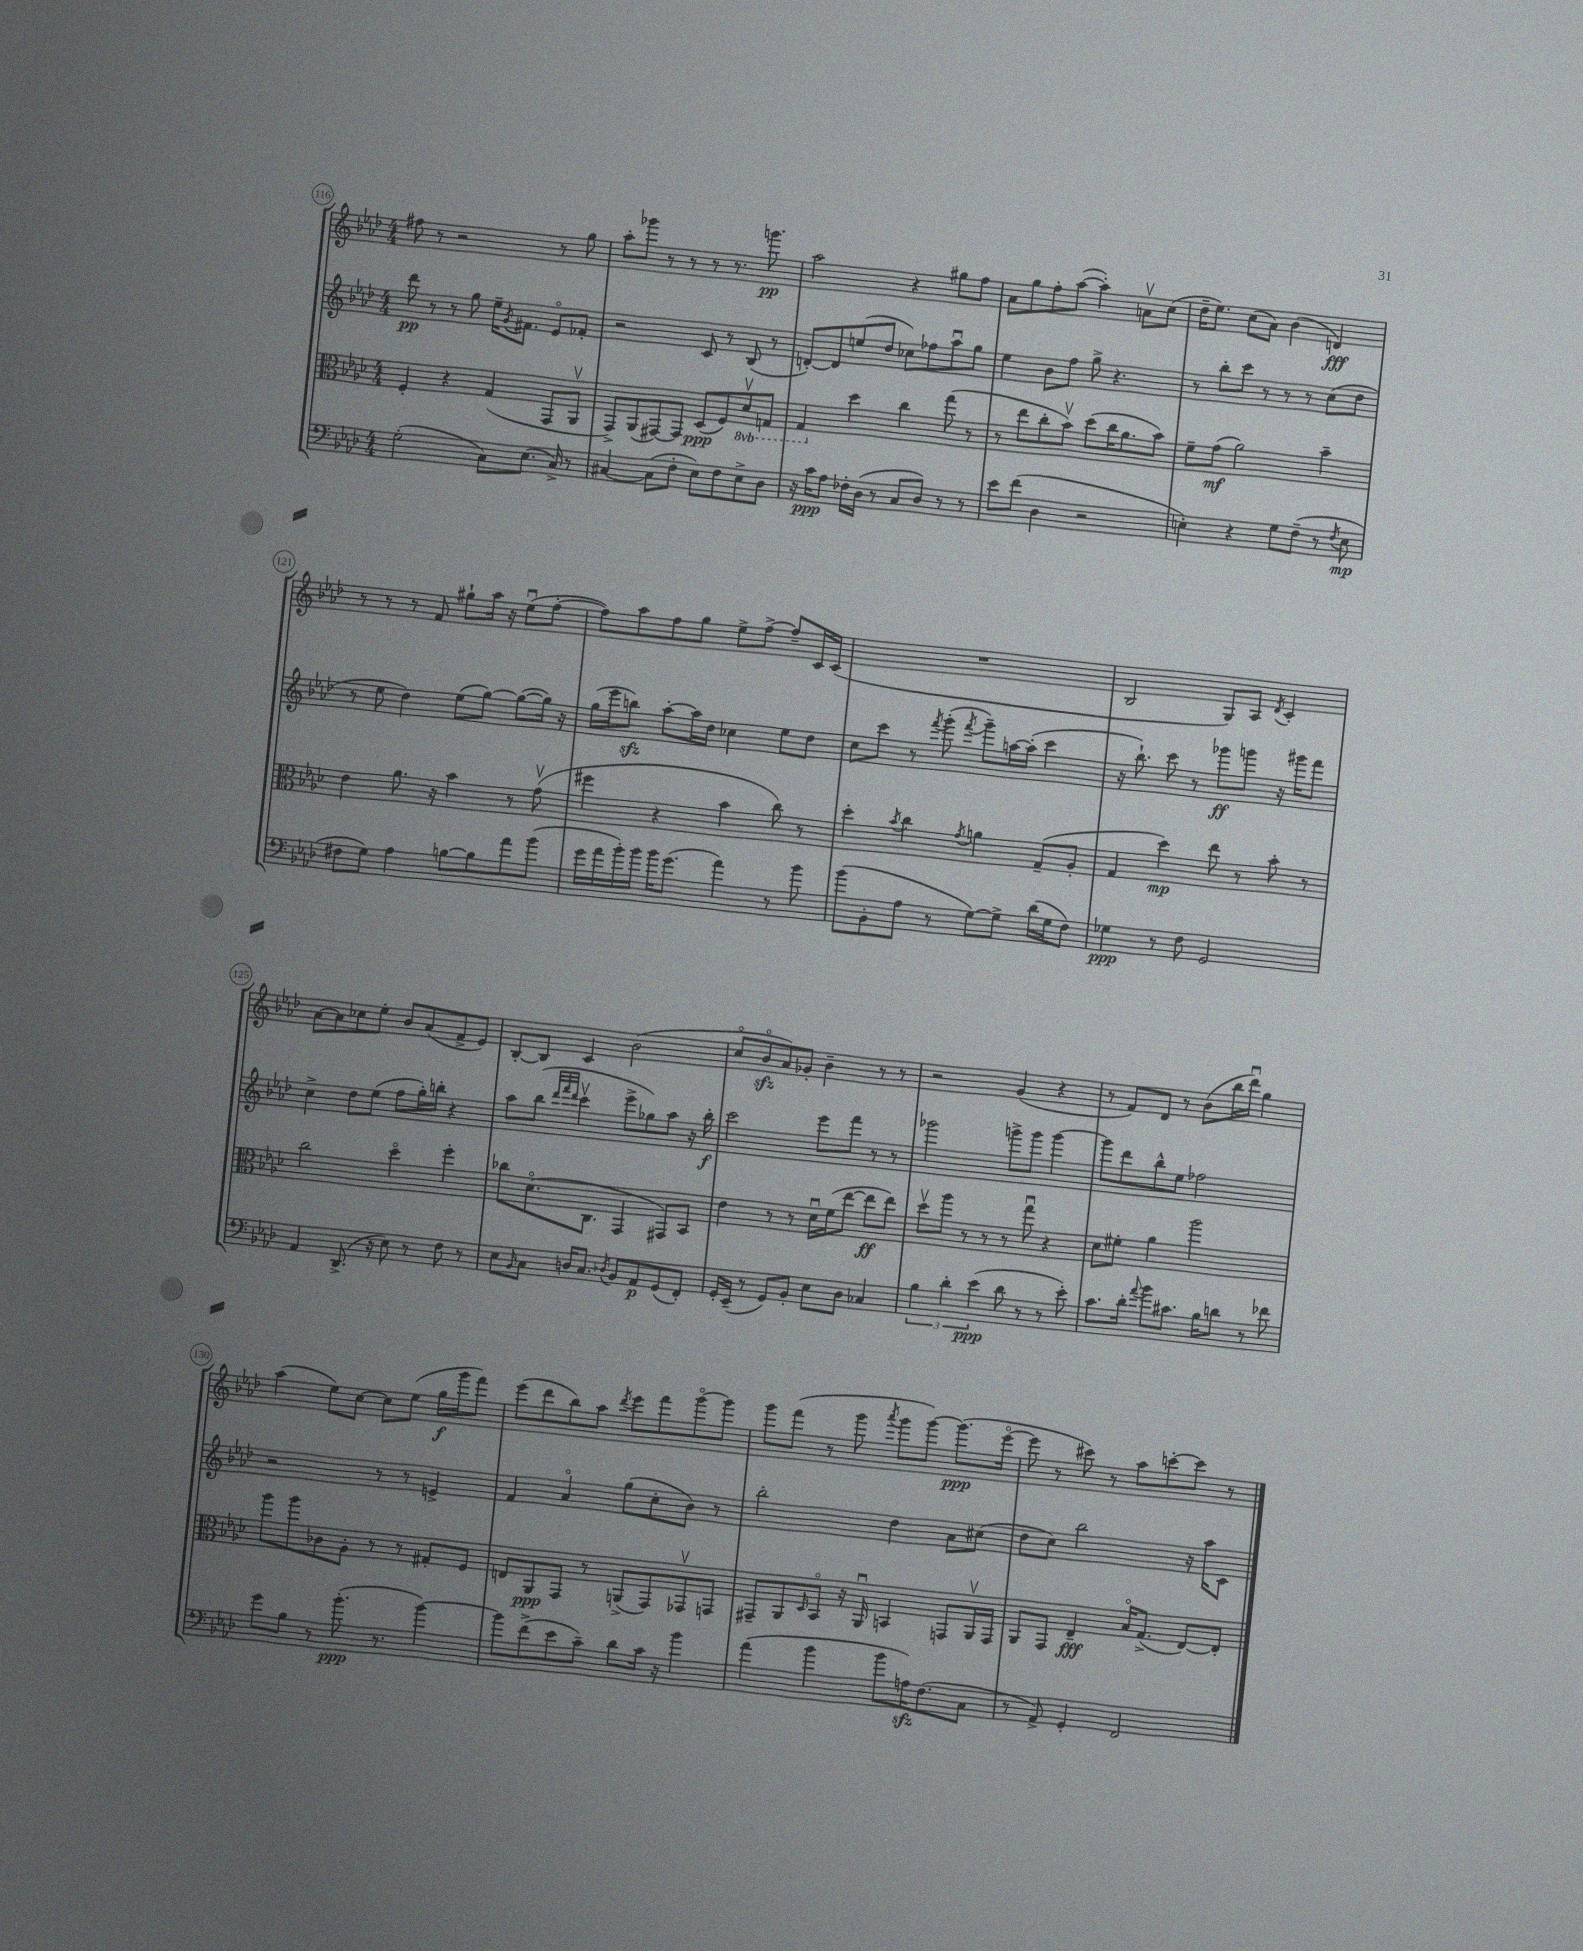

**kern	**kern	**kern	**kern
*staff4	*staff3	*staff2	*staff1
*clefF4	*clefC3	*clefG2	*clefG2
*k[b-e-a-d-]	*k[b-e-a-d-]	*k[b-e-a-d-]	*k[b-e-a-d-]
*M4/4	*M4/4	*M4/4	*M4/4
(2G'\	4F'/	8ddd-\	8ff#\
.	.	8r	8r
.	4r	8r	2r
.	.	8gg\	.
8C\L)	(4G/	16ee-~\LK	.
.	.	8qg/	.
.	.	8.f#\J	.
(8.E-\J	.	.	.
.	8GG/L	8e-o/L	8r
16C^/)	.	.	.
8r	8AA-v/J	8f-'/J	8gg\
=	=	=	=
[4C#/	8GG^/L)	2r	8aa-'\L
.	(8AA-/	.	8ggg-\J
(8C#\]L	[8GG#/)	.	8r
8F'\J	8GG#/]J	.	8r
8E-\L)	(8D-/L	8c/	8r
8F\	8F/)	8r	8.r
8E-^\	8D-v/	(8B-/	.
.	.	.	8.ggg\
8D-\J	8GG/J	8r	.
=	=	=	=
16r	4GG/	[8d'/L)	2aa-\
16c\LK	.	.	.
8A-\J	.	8d/]	.
16F-'\LL	4dd-\	(8ee/	.
(16D-\JJ	.	.	.
8r	.	8dd-/J	.
8C/L	4cc\	8cc-\L)	4r
8D-/J)	.	8ff-\	.
8r	(8gg\	8aa-u\	8gg#\L
8r	8r	8gg\J	8ff\J
=	=	=	=
8e-\L	8r	4ee-\	8a-\L
(8f\J	8ee-\L	.	8gg\
4D-\	8cc'\	8b-\L	8ff'\
.	8b-v\J)	8ff\J	([8aa-\J
2r	(8dd-\L	8gg^\	4aa-'\])
.	16cc\K	4.r	.
.	8.a-\	.	.
.	.	.	8av\L
.	8b-\J)	.	(8cc\J
=	=	=	=
4E'\)	8f~\L	8r	16dd-~\LK
.	.	.	8.ee-\J)
.	(8g\J	8bb-'\L	.
4r	2a-\)	8ccc\J	(8cc\L
.	.	8r	8a-\J)
8G\L	.	8r	(4b-\
(8F~\J	.	8r	.
8r	4b-~\	(8cc\L	4d/)
8qF/	.	.	.
8E\	.	8dd-\J	.
=	=	=	=
8F#\L	4e-\	8r	8r
8G\J)	.	8ee-\	8r
4A-\	8.a-\	4dd-\)	8r
.	.	.	8f/
.	16r	.	.
[8B\L	4b-\	(8ee-\L	8gg#`\L
8B\]	.	[8gg\J)	16aa-\Jk
.	.	.	16r
8a-\	8r	(8gg\_L	(8ee-u\L
(8b-\J	(8gv\	16gg\]Jk)	[8ff'\J
.	.	16r	.
=	=	=	=
16g\LL	4ff#\	(16gg\LL	8ff\]L)
16a-\	.	16eee-\J	.
16b-'\)	.	8bb\J)	8aa-\
16b-\JJ	.	.	.
16b-\LK	4r	[8aa-'\L	8ff\
(8.g\J	.	.	.
.	.	16aa-\]L	8gg\J
.	.	16dd-\JJ	.
4a-\)	4b-\	4cc-\	8ee-^\L
.	.	.	[8ff^\J
8r	8cc\)	8ee-\L	8ff~/]L
8b-\	8r	8dd-\J	16c/L
.	.	.	(16c/JJ
=	=	=	=
(8b-\L	4dd-'\	8cc\L	1r
8BB-'\	.	8ccc\J	.
.	8qb-/	.	.
8A-\J	4cc\	8r	.
.	.	8qfff/	.
8r	.	(8ggg'\	.
.	8qg/	8qfff/	.
[8G\L)	4a\	8ggg~\L)	.
8G^\]J	.	[16aa\L	.
.	.	(16aa'\]JJ	.
(16d-\LL	(8G~/L	4ccc\	.
16G\J	.	.	.
8F\J)	8A-'/J	.	.
=	=	=	=
4G-\	4G/	16r	2B-/
.	.	8.bb-`\)	.
8r	4dd-\)	8ccc\	.
8F\	.	8r	.
2GG/	8ee-\	8ggg-\L	8G/L)
.	8r	8ggg\J	8A-/J
.	.	.	8qd-/
.	8b-'\	16r	4c'/
.	.	16ggg#\LK	.
.	8r	8fff\J	.
=	=	=	=
4AA-/	2cc\	4cc^\	[8a-\L
.	.	.	8a-\]
(8.DD-^/	.	8dd-\L	8cc-\
.	.	(8ee-\J	8ee-'\J
16r	.	.	.
8E-\)	4dd-o\	8ff\L	8b-/L
8r	.	16gg'\L)	(8a-/
.	.	16bb'\JJ	.
8F\	4ff'\	4r	8f^/
8r	.	.	8e-/J)
=	=	=	=
8E-\L	8cc-\L	8aa-\L	[8B-'/L
16qqBB-/	.	.	.
8C\J	(8.d-o\	(8bb-\J	8B-/]J
.	.	32qqddd-/LLL	.
.	.	32qqfff/	.
.	.	32qqddd-/JJJ	.
16D/LK	.	4cccv\	4c/
8.C/J	8.C\J	.	.
8qD-/	.	.	.
8BB-/L	4GG/	8eee-^\L	(2b-\
8AA-/	.	8gg-\)	.
(8GG/	8GG#/L)	8aa-\J	.
8FF'/J)	8BB-/J	16r	.
.	.	16bb-'\	.
=	=	=	=
16GG'/LL	4e-\	2ccc\	8cco/L
(16EE-~/JJ	.	.	.
8r	.	.	8b-o/
8GG/L)	8r	.	8a-/)
8BB-'/J	8r	.	8g-'/J
8E-\L	16d-u\LL	8eee-\L	4b-~\
.	(16f\J	.	.
8D-\J	[8ee-\J	8fff\J	.
4C-/	8ee-\]L	8r	8r
.	8ee-\J)	8r	8r
=	=	=	=
6B-\	8dd-v\L	2ggg-\	2r
.	8aa-\J	.	.
6d-'\	.	.	.
.	8r	.	.
(6e-\	.	.	.
.	8r	.	.
8d-\	8r	8ggg^\L	(4g/
8r	8ggu\	8ggg\J	.
8r	4r	[4ggg\	4r
8e-'\)	.	.	.
=	=	=	=
8.c\L	8d-\L	8ggg\]L	8r
.	8f#'\J	8ddd-\	8f/L)
16d-'\Jk	.	.	.
8qqa-/	.	.	.
8b-\L	4a-\	8bb-^^\	8d-/J
8.c#\J	.	8ee-\J	8r
.	2aa-\	2ff-\	(8b-\L
16B-\LK	.	.	.
8d\J	.	.	16bb-\L
.	.	.	16ddd-u\JJ)
8r	.	.	4gg\
8f-\	.	.	.
=	=	=	=
8g\L	8aa-\L	2r	(4aa-\
8B-\J	8aa-\	.	.
8r	8c-\	.	8ee-\L)
(8.b-'\	8A-'\J	.	[8cc\J
.	8r	8r	8cc\]L
8.r	.	.	.
.	8r	8r	(8ee-\J
[4b-\)	8G#'/L	4e^/	16gg\LL
.	.	.	16ggg\J
.	8F/J	.	8fff\J)
=	=	=	=
8b-\]L	8E/L	4f/	(8eee-\L
(8f^\	8AA-/	.	8ddd-\
8e-\	8GG/J	4a-o/	8bb-\)
8c~\J)	8r	.	8aa-\J
.	.	.	8qddd-/
8d-\L	(8AA^/L	(8gg\L	8eee-\L
16c\Jk	8GG/)	8cc'\	8fff\
16r	.	.	.
4b-\	8GG-v/	8b-\J)	[8gggo\
.	8GG/J	8r	8ggg\]J
=	=	=	=
(4a-\	8GG#~/L	2bb-'\	8ggg\L
.	8AA-/	.	(8fff\J
.	16qqD-/	.	.
4b-\	8BB-o/J	.	8r
.	16r	.	8ggg\
.	16AA-u/	.	.
.	.	.	8qaaa-/
8b-\L	4BB/	4dd-\	8ggg\L
16A\K)	.	.	[8ggg\J)
(8.F\	.	.	.
.	8GG/L	8a-\L	(8.ggg\]L
8C\J	16AA-v/L	(8cc#\J	.
.	16GG/JJ	.	[16eee-o\Jk
=	=	=	=
8r	8AA-/L	8dd-\L	8eee-\]
8AA-^/)	8GG/J	8cc\J)	8r
4GG'/	4E-~/	2bb-\	8ccc#\)
.	.	.	8r
2FF/	16B-o/LK	.	8aa-\L
.	(8.G^/J	.	.
.	.	.	[8ccc'\
.	[8E-/L)	16r	8ccc\]J
.	.	16aa-\LK	.
.	8E-'/]J	8c\J	8r
==	==	==	==
*-	*-	*-	*-
